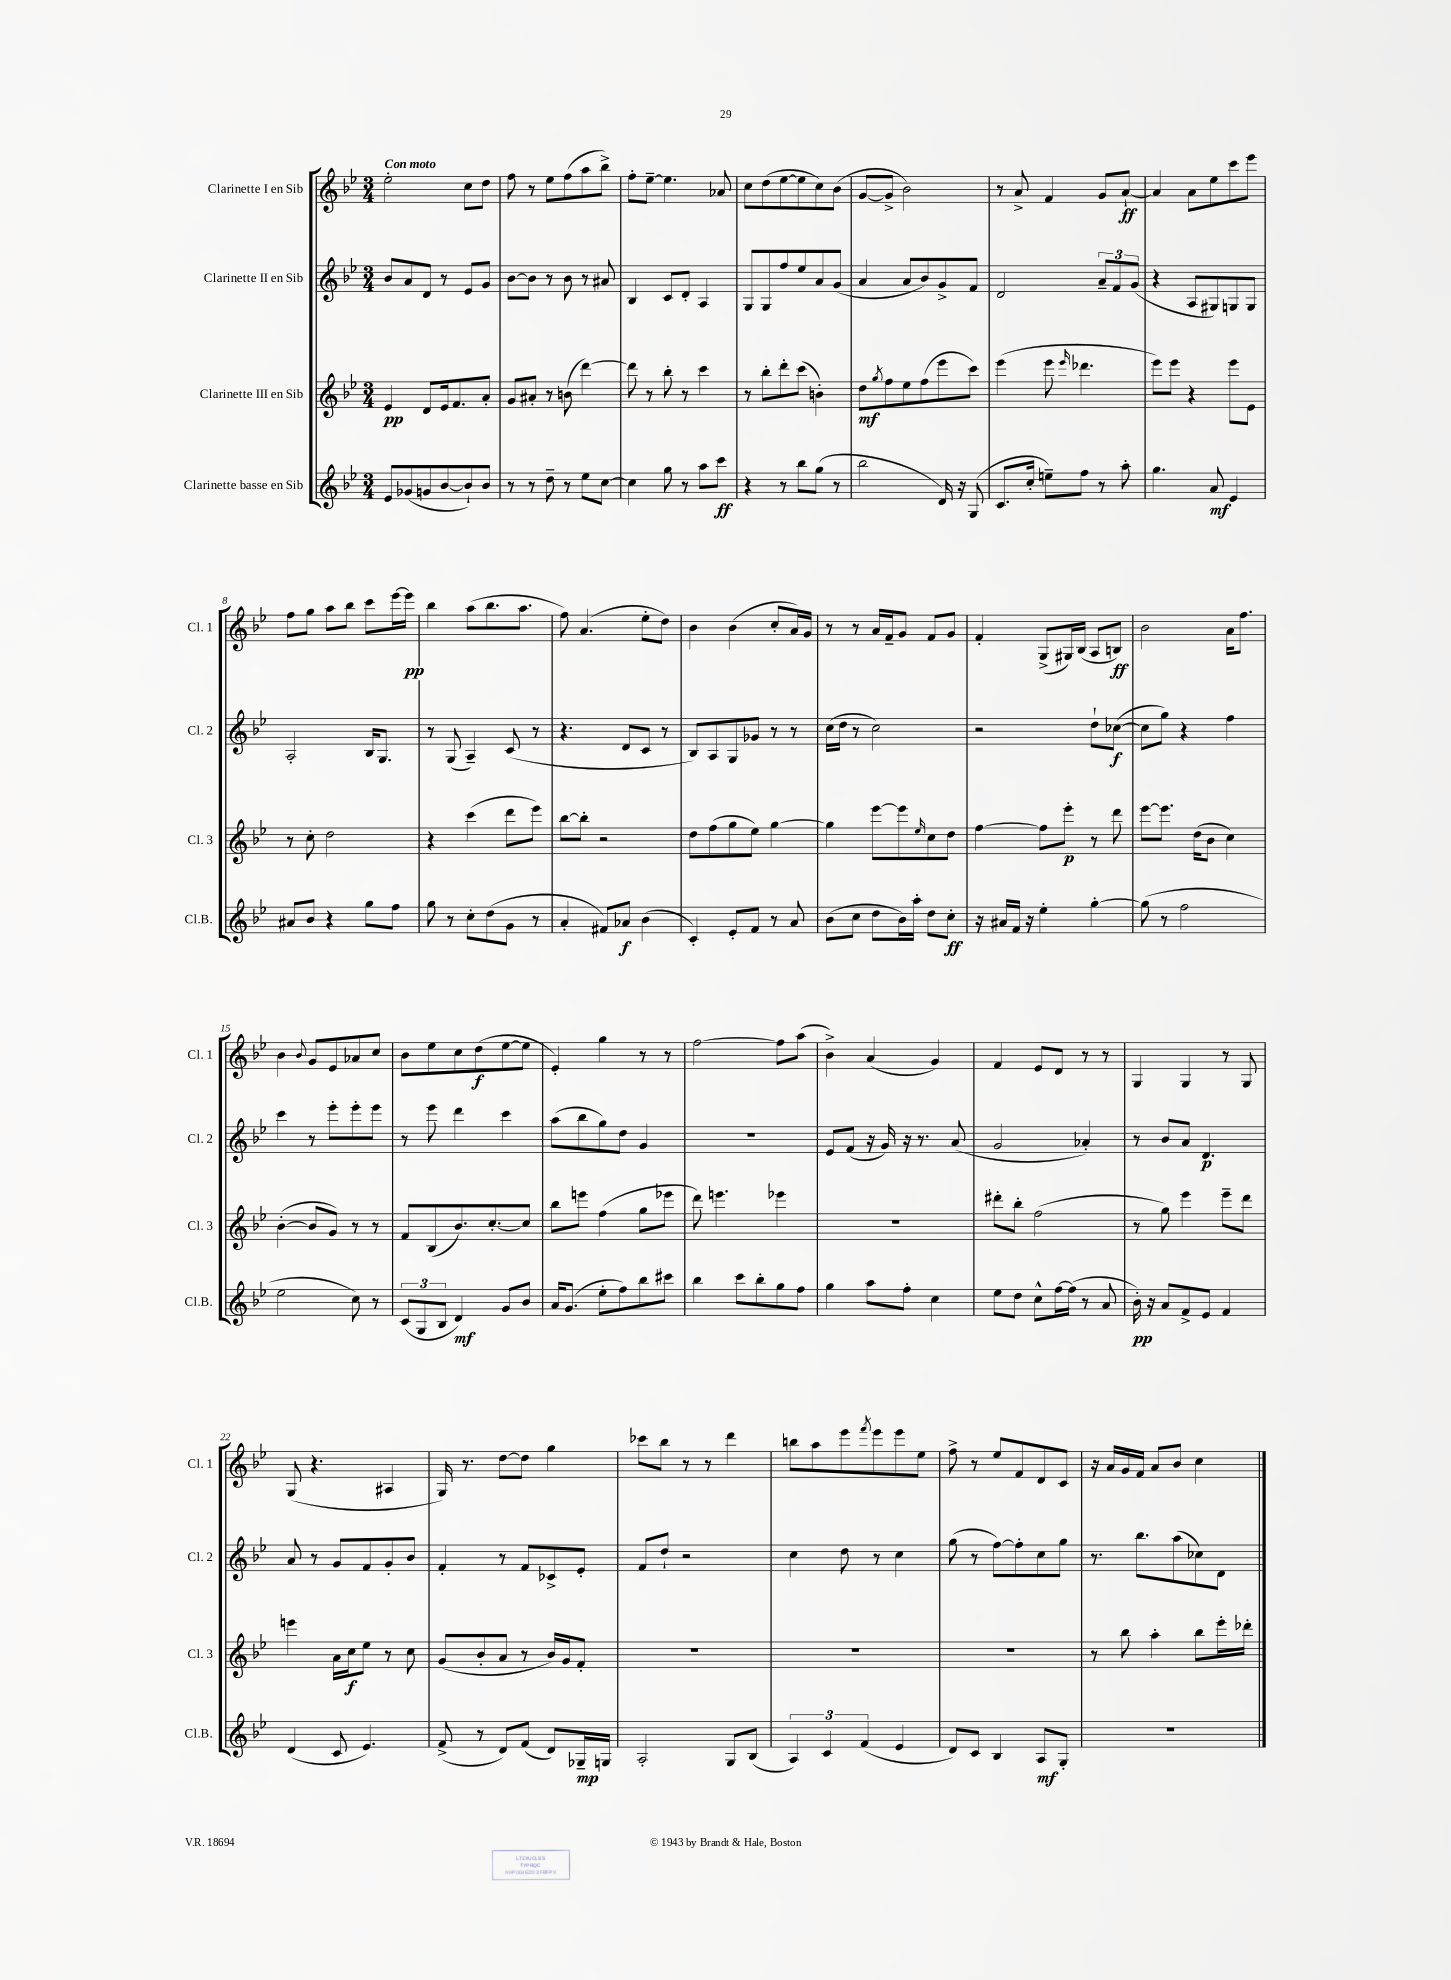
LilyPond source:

<<
\new StaffGroup <<
\new Staff = "s0" \with { instrumentName = "Clarinette I en Sib" shortInstrumentName = "Cl. 1" } {
    \clef treble \key bes \major \numericTimeSignature \time 3/4 \tempo "Con moto"
    ees''2-. c''8 d''8 |
    f''8 r8 ees''8 f''8( a''8 bes''8->) |
    f''8-. ees''8~-- ees''4. aes'8 |
    c''8 d''8( ees''8~ ees''8 c''8) bes'8( |
    g'8~ g'8-> bes'2) |
    r8 a'8-> f'4 g'8 a'8~-!\ff |
    a'4 a'8 ees''8 c'''8 ees'''8 |
    f''8 g''8 a''8 bes''8 c'''8 ees'''16~ ees'''16\pp |
    bes''4 a''8( bes''8. a''8. |
    f''8) a'4.( ees''8-. d''8) |
    bes'4 bes'4( c''8-. a'16) g'16 |
    r8 r8 a'16 f'16-- g'8 f'8 g'8 |
    f'4-. g8->( gis16) bes16( a8 b8\ff) |
    bes'2 a'16 f''8. |
    bes'4 \appoggiatura { bes'8 } g'8 ees'8 aes'8 c''8 |
    bes'8 ees''8 c''8 d''8\f( ees''8~ ees''8 |
    ees'4-.) g''4 r8 r8 |
    f''2~ f''8 a''8( |
    bes'4->) a'4( g'4) |
    f'4 ees'8 d'8 r8 r8 |
    g4 g4 r8 g8 |
    g8( r4. ais4 |
    g16) r8. d''8~ d''8 g''4 |
    ces'''8 bes''8 r8 r8 d'''4 |
    b''8 a''8 ees'''8 \acciaccatura { f'''8 } ees'''8 ees'''8 ees''8 |
    f''8-> r8 ees''8 f'8 d'8 c'8 |
    r16 a'16 g'16 f'16 a'8 bes'8 c''4 \bar "|." |
}
\new Staff = "s1" \with { instrumentName = "Clarinette II en Sib" shortInstrumentName = "Cl. 2" } {
    \clef treble \key bes \major \numericTimeSignature \time 3/4
    bes'8 a'8 d'8 r8 ees'8 g'8 |
    bes'8~ bes'8 r8 bes'8 r8 ais'8 |
    bes4 c'8 d'8-. a4 |
    g8 g8 f''8 ees''8 a'8 g'8( |
    a'4 a'8 bes'8) g'8-> f'8 |
    d'2 \tuplet 3/2 { a'8-- f'8 g'8( } |
    r4 a8 gis8) g8 g8 |
    a2-. bes16 g8. |
    r8 g8( a4--) c'8( r8 |
    r4. d'8 c'8 r8 |
    bes8) a8 g8 ges'8 r8 r8 |
    c''16( d''16 r8 c''2) |
    r2 d''8-! ces''8~\f( |
    ces''8 g''8) r4 f''4 |
    c'''4 r8 ees'''8-. ees'''8-. ees'''8 |
    r8 ees'''8 d'''4 c'''4 |
    a''8( bes''8 g''8) d''8 g'4 |
    R2. |
    ees'8 f'8( r16 g'16) r16 r8. a'8( |
    g'2 aes'4-.) |
    r8 bes'8 a'8 d'4.\p |
    a'8 r8 g'8 f'8 g'8-. bes'8 |
    f'4-. r8 f'8 ces'8-> ees'8-. |
    f'8 d''8-! r2 |
    c''4 d''8 r8 c''4 |
    g''8( r8 f''8~) f''8-. c''8 g''8 |
    r8. bes''8. a''8( ces''8) d'8 \bar "|." |
}
\new Staff = "s2" \with { instrumentName = "Clarinette III en Sib" shortInstrumentName = "Cl. 3" } {
    \clef treble \key bes \major \numericTimeSignature \time 3/4
    ees'4\pp d'8 ees'16 f'8. a'8-. |
    g'8 ais'8-. r8 b'8( d'''4~) |
    d'''8 r8 bes''8-. r8 c'''4 |
    r8 bes''8-. d'''8-. c'''8( b'4-.) |
    d''8\mf \acciaccatura { g''8 } f''8 ees''8 f''8( ees'''8 c'''8) |
    ees'''4( ees'''8 \grace { ees'''16 } des'''4. |
    ees'''8) ees'''8 r4 ees'''8 ees'8 |
    r8 c''8-. d''2 |
    r4 c'''4( d'''8 ees'''8) |
    bes''8~ bes''8-. r2 |
    d''8 f''8( g''8 ees''8) g''4~ |
    g''4 ees'''8~ ees'''8 \grace { ees''16 } c''8 d''8 |
    f''4~ f''8 ees'''8-.\p r8 d'''8 |
    ees'''8~ ees'''8. d''16( bes'8 c''4) |
    bes'4~-.( bes'8 g'8) r8 r8 |
    f'8 bes8( bes'8.) c''8.~-. c''8 |
    bes''8 e'''8 f''4( g''8 ees'''8 |
    d'''8) e'''4. ees'''4 |
    R2. |
    dis'''8-. bes''8-. f''2( |
    r8 g''8) ees'''4 ees'''8-- d'''8 |
    e'''4 a'16 c''16\f ees''8 r8 c''8 |
    g'8( bes'8-. a'8 r8 bes'16) g'16 f'8-. |
    R2. |
    R2. |
    R2. |
    r8 bes''8 a''4-. bes''8 ees'''16-. des'''16-. \bar "|." |
}
\new Staff = "s3" \with { instrumentName = "Clarinette basse en Sib" shortInstrumentName = "Cl.B." } {
    \clef treble \key bes \major \numericTimeSignature \time 3/4
    ees'8 ges'8( g'8 bes'8~ bes'8-!) bes'8 |
    r8 r8 d''8-- r8 ees''8 c''8~ |
    c''4 g''8 r8 a''8 c'''8\ff |
    r4 r8 bes''8 g''8( r8 |
    bes''2 d'16) r16 g8( |
    c'8. c''16-. e''8--) f''8 r8 a''8-. |
    g''4. a'8\mf ees'4 |
    ais'8 bes'8 r4 g''8 f''8 |
    g''8 r8 c''8-. d''8( g'8 r8 |
    a'4-. fis'8) aes'8\f bes'4( |
    c'4-.) ees'8-. f'8 r8 a'8 |
    bes'8( c''8 d''8 bes'16) a''16-. d''8 c''8-.\ff |
    r16 ais'16 f'16 r16 ees''4-. g''4~-. |
    g''8( r8 f''2 |
    ees''2 c''8) r8 |
    \tuplet 3/2 { c'8( g8 bes8 } d'4\mf) g'8 bes'8 |
    a'16 g'8.( ees''8-. f''8) bes''8 cis'''8 |
    bes''4 c'''8 bes''8-. g''8 f''8 |
    g''4 a''8 f''8-. c''4 |
    ees''8 d''8 c''8-^ f''16~ f''16( r8 a'8 |
    bes'16-.\pp) r16 a'8 f'8-> ees'8 f'4 |
    d'4( c'8 ees'4.) |
    f'8->( r8 d'8) f'8( d'8) ges16--\mp g16 |
    a2-. g8 bes8( |
    \tuplet 3/2 { a4) c'4 f'4( } ees'4 |
    d'8) c'8 bes4 a8\mf g8-. |
    R2. \bar "|." |
}
>>
>>
